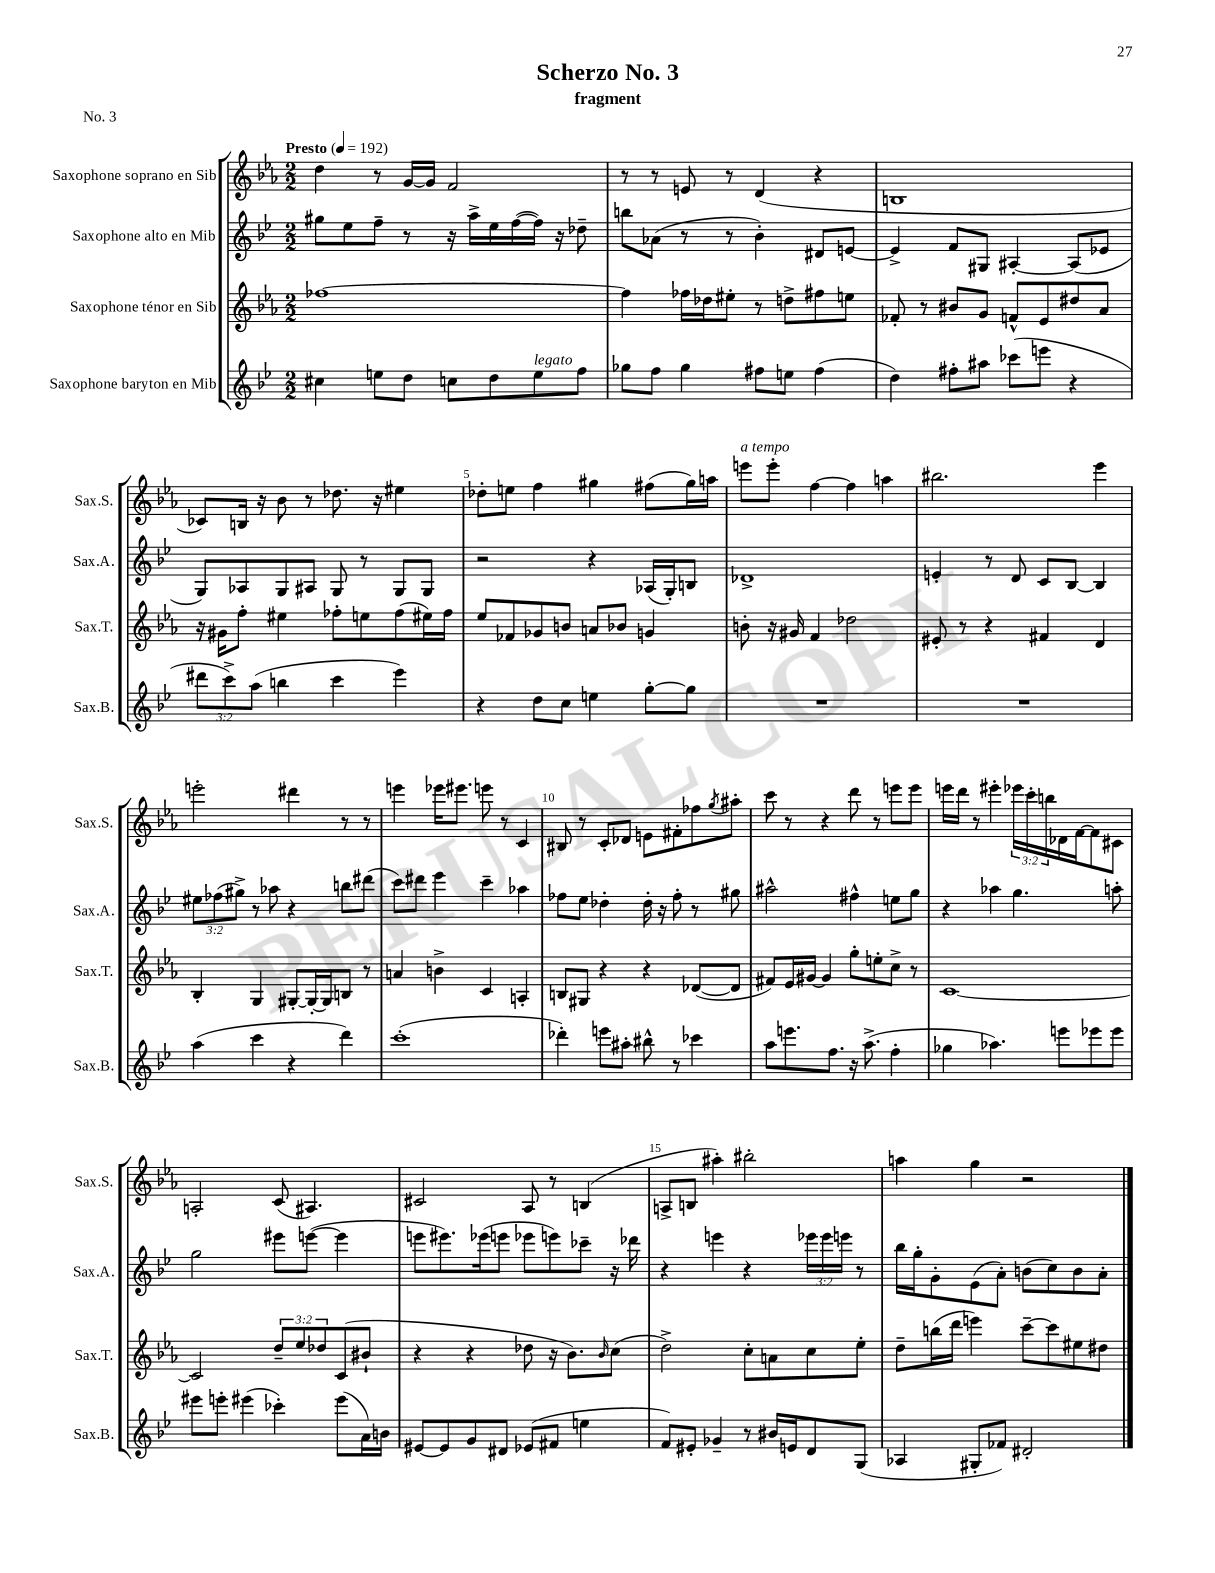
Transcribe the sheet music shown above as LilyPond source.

\header { title = "Scherzo No. 3" subtitle = "fragment" piece = "No. 3" }
<<
\new StaffGroup <<
\new Staff = "s0" \with { instrumentName = "Saxophone soprano en Sib" shortInstrumentName = "Sax.S." } {
    \clef treble \key ees \major \numericTimeSignature \time 2/2 \override Staff.TupletNumber.text = #tuplet-number::calc-fraction-text \tempo "Presto" 4 = 192
    d''4 r8 g'16~ g'16 f'2 |
    r8 r8 e'8 r8 d'4( r4 |
    b1 |
    ces'8) b16 r16 bes'8 r8 des''8. r16 eis''4 |
    des''8-. e''8 f''4 gis''4 fis''8( gis''16) a''16 |
    e'''8^\markup { \italic "a tempo" } e'''8-. f''4~ f''4 a''4 |
    bis''2. ees'''4 |
    e'''2-. dis'''4 r8 r8 |
    e'''4 ees'''16 eis'''8. e'''8 r8 c'4 |
    bis8 r8 c'8-. des'8 e'8 fis'8-. fes''8 \acciaccatura { g''8 } ais''8-. |
    c'''8 r8 r4 d'''8 r8 e'''8 e'''8 |
    e'''16 d'''16 r8 eis'''4-. \tuplet 3/2 { ees'''16 c'''16-. b''16 } des'16 f'16~ f'8 cis'8 |
    a2-. c'8( ais4.) |
    cis'2 aes8 r8 b4( |
    a8-> b8 ais''4-.) bis''2-. |
    a''4 g''4 r2 \bar "|." |
}
\new Staff = "s1" \with { instrumentName = "Saxophone alto en Mib" shortInstrumentName = "Sax.A." } {
    \clef treble \key bes \major \numericTimeSignature \time 2/2 \override Staff.TupletNumber.text = #tuplet-number::calc-fraction-text
    gis''8 ees''8 f''8-- r8 r16 a''16-> ees''16 f''16~( f''16) r16 des''8-- |
    b''8 aes'8( r8 r8 bes'4-.) dis'8 e'8~ |
    e'4-> f'8 gis8 ais4~-. ais8( ees'8 |
    g8) aes8 g8 ais8 g8 r8 g8 g8 |
    r2 r4 aes16( g16-.) b8 |
    des'1-> |
    e'4-. r8 d'8 c'8 bes8~ bes4 |
    \tuplet 3/2 { eis''8 fes''8( gis''8->) } r8 aes''8 r4 b''8 dis'''8( |
    c'''8) dis'''8 ees'''4 c'''4-- aes''4 |
    fes''8 ees''8 des''4-. des''16-. r16 fes''8-. r8 gis''8 |
    ais''2-^ fis''4-^ e''8 g''8 |
    r4 aes''4 g''4. a''8-. |
    g''2 eis'''8 e'''8~( e'''4 |
    e'''8 eis'''8.) ees'''16( e'''8 ees'''8 e'''8) ces'''8-- r16 des'''16 |
    r4 e'''4 r4 \tuplet 3/2 { ees'''16 ees'''16 e'''16 } r8 |
    bes''16 g''16-. g'8-. ees'8( a'8-.) b'8( c''8) b'8 a'8-. \bar "|." |
}
\new Staff = "s2" \with { instrumentName = "Saxophone ténor en Sib" shortInstrumentName = "Sax.T." } {
    \clef treble \key ees \major \numericTimeSignature \time 2/2 \override Staff.TupletNumber.text = #tuplet-number::calc-fraction-text
    fes''1~ |
    fes''4 fes''16 des''16 eis''8-. r8 d''8-> fis''8 e''8 |
    fes'8-. r8 bis'8 g'8 f'8-^ ees'8 dis''8 aes'8 |
    r16 gis'16 f''8-. eis''4 fes''8-. e''8 fes''8( eis''16) fes''16 |
    ees''8 fes'8 ges'8 b'8 a'8 bes'8 g'4 |
    b'8-. r16 gis'16 f'4 des''2 |
    eis'8-. r8 r4 fis'4 d'4 |
    bes4-. g4 gis8~-. gis16~-. gis16 b8 r8 |
    a'4 b'4-> c'4 a4-. |
    b8 gis8 r4 r4 des'8~( des'8 |
    fis'8) ees'16 gis'16~ gis'4 g''8-. e''8-. c''8-> r8 |
    c'1~ |
    c'2 \tuplet 3/2 { d''8-- ees''8 des''8 } c'8( bis'8-! |
    r4 r4 des''8 r16 bes'8.) \grace { bes'16 } c''8( |
    d''2->) c''8-. a'8 c''8 ees''8-. |
    d''8-- b''16( d'''16 e'''4) c'''8~-- c'''8 eis''8 dis''8 \bar "|." |
}
\new Staff = "s3" \with { instrumentName = "Saxophone baryton en Mib" shortInstrumentName = "Sax.B." } {
    \clef treble \key bes \major \numericTimeSignature \time 2/2 \override Staff.TupletNumber.text = #tuplet-number::calc-fraction-text
    cis''4 e''8 d''8 c''8 d''8 e''8^\markup { \italic "legato" } f''8 |
    ges''8 f''8 ges''4 fis''8 e''8 fis''4( |
    d''4) fis''8-. ais''8 ces'''8( e'''8 r4 |
    \tuplet 3/2 { dis'''8 c'''8->) a''8( } b''4 c'''4 ees'''4) |
    r4 d''8 c''8 e''4 g''8~-. g''8 |
    R1 |
    R1 |
    a''4( c'''4 r4 d'''4) |
    c'''1-.( |
    des'''4-.) e'''8 ais''8-. bis''8-^ r8 ces'''4 |
    a''8 e'''8. f''8. r16 a''8.->( f''4-. |
    ges''4 aes''4.) e'''8 ees'''8 ees'''8 |
    eis'''8 e'''8-. eis'''4( ces'''4-.) eis'''8( a'16) b'16 |
    eis'8~ eis'8 g'8 dis'8 ees'8( fis'8 e''4 |
    f'8) eis'8-. ges'4-- r8 bis'16 e'16 d'8 g8( |
    aes4 gis8-. fes'8) dis'2-. \bar "|." |
}
>>
>>
\layout { \context { \Score \override BarNumber.break-visibility = ##(#f #t #t) barNumberVisibility = #(every-nth-bar-number-visible 5) } }
